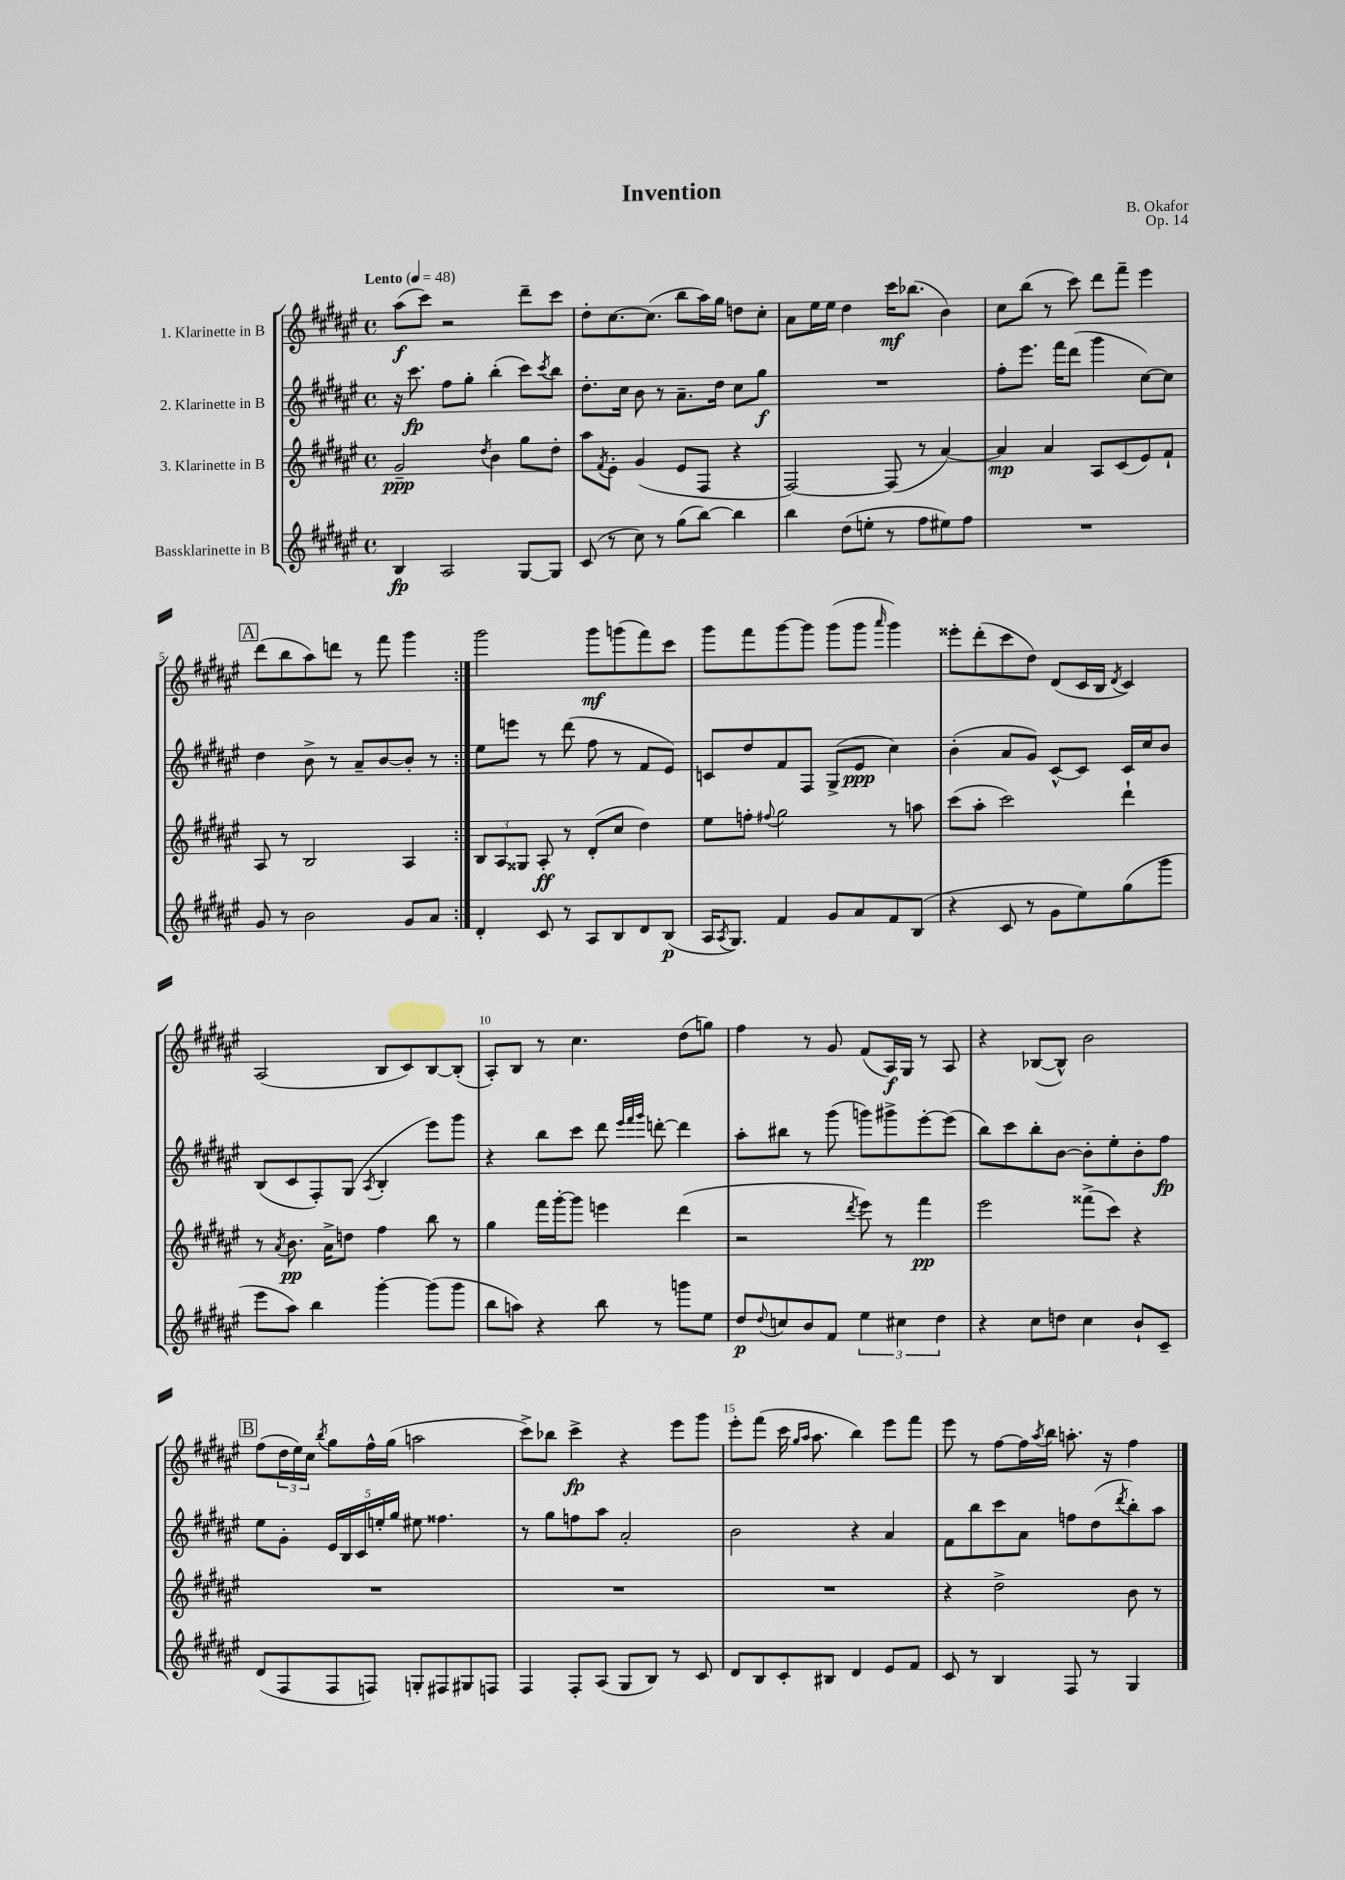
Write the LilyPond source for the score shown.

\header { title = "Invention" composer = "B. Okafor" opus = "Op. 14" }
<<
\new StaffGroup <<
\new Staff = "s0" \with { instrumentName = "1. Klarinette in B" } {
    \clef treble \key fis \major \defaultTimeSignature \time 4/4 \tempo "Lento" 4 = 48
    \repeat volta 2 { ais''8\f( cis'''8) r2 dis'''8-- cis'''8 |
    dis''8-. cis''8.~ cis''8.( b''8 ais''16) gis''16 d''8 cis''8-. |
    ais'8 eis''16 eis''16 dis''4 cis'''16\mf bes''8.( b'4) |
    cis''8 b''8( r8 cis'''8) dis'''8 fis'''8-- eis'''4 |
    \mark \markup { \box "A" } dis'''8( b''8 ais''8) d'''8 r8 fis'''8 gis'''4 | }
    gis'''2 gis'''8\mf g'''8( fis'''8) cis'''8 |
    gis'''8 fis'''8 gis'''8~ gis'''8 gis'''8( gis'''8 \grace { ais'''16 } gis'''4) |
    eisis'''8-. dis'''8-.( cis'''8 dis''8) dis'8( cis'16 b16 \acciaccatura { dis'8 } cis'4) |
    ais2( b8 cis'8) b8~ b8-.( |
    ais8-.) b8 r8 cis''4. dis''8( g''8) |
    fis''4 r8 gis'8 fis'8( ais16\f) gis16 r8 ais8 |
    r4 bes8~( bes8-^) b'2 |
    \mark \markup { \box "B" } fis''8( \tuplet 3/2 { dis''16 eis''16) cis''16 } \acciaccatura { b''8 } gis''8 fis''16-^ gis''16( a''2 |
    cis'''8->) bes''8 cis'''4->\fp r4 eis'''8 gis'''8 |
    eis'''8-. fis'''8( cis'''16 \grace { gis''16 ais''16 } ais''8. b''4) eis'''8 fis'''8 |
    eis'''8 r8 fis''8~ fis''16 \acciaccatura { ais''8 } b''16 a''8.-. r16 fis''4 \bar "|." |
}
\new Staff = "s1" \with { instrumentName = "2. Klarinette in B" } {
    \clef treble \key fis \major \defaultTimeSignature \time 4/4
    \repeat volta 2 { r16 cis'''8.\fp fis''8 gis''8-. b''4-.( cis'''8) \acciaccatura { cis'''8 } b''8 |
    dis''8.-. cis''16 b'8 r8 ais'8.-- dis''16 cis''8 gis''8\f |
    R1 |
    fis''8-. eis'''8. fis'''16 dis'''8( gis'''4 cis''8~) cis''8 |
    \mark \markup { \box "A" } dis''4 b'8-> r8 ais'8-- b'8~ b'8-. r8 | }
    eis''8 e'''8 r8 dis'''8( fis''8 r8 fis'8 eis'8) |
    c'8 dis''8 fis'8 fis8 gis8->( eis'8\ppp cis''4) |
    b'4-.( ais'8 gis'8) cis'8~-^ cis'8 cis'16 cis''16 b'8 |
    b8( cis'8 fis8-.) gis8( \acciaccatura { ais8 } b4-. eis'''8) gis'''8 |
    r4 b''8 cis'''8 dis'''8 \grace { eis'''32 fis'''32 gis'''32 } d'''8~-. d'''4 |
    ais''8-. bis''8 r8 gis'''8( g'''8) gis'''8-> eis'''8~-. eis'''8( |
    b''8) cis'''8 b''8-. b'8~ b'8-. eis''8-. b'8-. fis''8\fp |
    \mark \markup { \box "B" } eis''8 gis'8-. \tuplet 5/4 { eis'16 b16 cis'16 e''16-. gis''16 } eis''8 fisis''4. |
    r8 gis''8 f''8 ais''8 ais'2-. |
    b'2 r4 ais'4 |
    fis'8 b''8 cis'''8 ais'8 f''8 dis''8( \acciaccatura { dis'''8 } b''8-.) ais''8 \bar "|." |
}
\new Staff = "s2" \with { instrumentName = "3. Klarinette in B" } {
    \clef treble \key fis \major \defaultTimeSignature \time 4/4
    \repeat volta 2 { gis'2--\ppp \acciaccatura { dis''8 } b'4 gis''8 dis''8-. |
    ais''8 \acciaccatura { fis'8 } eis'8-. gis'4( eis'8 fis8 r4 |
    fis2~) fis8( r8 ais'4~) |
    ais'4\mp ais'4 ais8 cis'8( eis'8) fis'8-! |
    \mark \markup { \box "A" } ais8 r8 b2 ais4 | }
    \tuplet 3/2 { b8 ais8 gisis8 } ais8-.\ff r8 dis'8-.( cis''8 dis''4) |
    eis''8 f''8-. \appoggiatura { fis''8 } gis''2 r8 a''8 |
    cis'''8( ais''8-. cis'''2) dis'''4-! |
    r8 \acciaccatura { ais'8 } b'8.\pp ais'16-> d''8 fis''4 b''8 r8 |
    gis''4 fis'''16 gis'''16~-. gis'''8 e'''4 dis'''4( |
    r2 \acciaccatura { dis'''8 } eis'''8) r8 fis'''4\pp |
    eis'''2 fisis'''8->( cis'''8) r4 |
    \mark \markup { \box "B" } R1 |
    R1 |
    R1 |
    r4 dis''2-> b'8 r8 \bar "|." |
}
\new Staff = "s3" \with { instrumentName = "Bassklarinette in B" } {
    \clef treble \key fis \major \defaultTimeSignature \time 4/4
    \repeat volta 2 { b4\fp ais2 gis8~ gis8 |
    cis'8( r8 cis''8) r8 gis''8( b''8~) b''4 |
    b''4 dis''8( e''8-. r8 fis''8 eis''8) fis''8 |
    R1 |
    \mark \markup { \box "A" } gis'8 r8 b'2 gis'8 ais'8 | }
    dis'4-. cis'8 r8 ais8 b8 dis'8 b8\p( |
    ais16 \acciaccatura { ais8 } gis8.) fis'4 gis'8 ais'8 fis'8 b8( |
    r4 cis'8 r8 gis'8 eis''8) gis''8( gis'''8 |
    eis'''8 ais''8) b''4 gis'''4~-. gis'''8( gis'''8 |
    b''8 a''8) r4 b''8 r8 g'''8 eis''8 |
    dis''8\p \appoggiatura { dis''8 } c''8 b'8 fis'8 \tuplet 3/2 { eis''4 cis''4 dis''4 } |
    r4 cis''8 d''8 cis''4 b'8-! cis'8-- |
    \mark \markup { \box "B" } dis'8( fis8 fis8 f8) g8-. fis8 gis8 f8 |
    fis4 fis8-. ais8( gis8 b8) r8 cis'8 |
    dis'8 b8 cis'8-. bis8 dis'4 eis'8 fis'8 |
    cis'8 r8 b4 fis8 r8 gis4 \bar "|." |
}
>>
>>
\layout { \context { \Score \override BarNumber.break-visibility = ##(#f #t #t) barNumberVisibility = #(every-nth-bar-number-visible 5) } }
